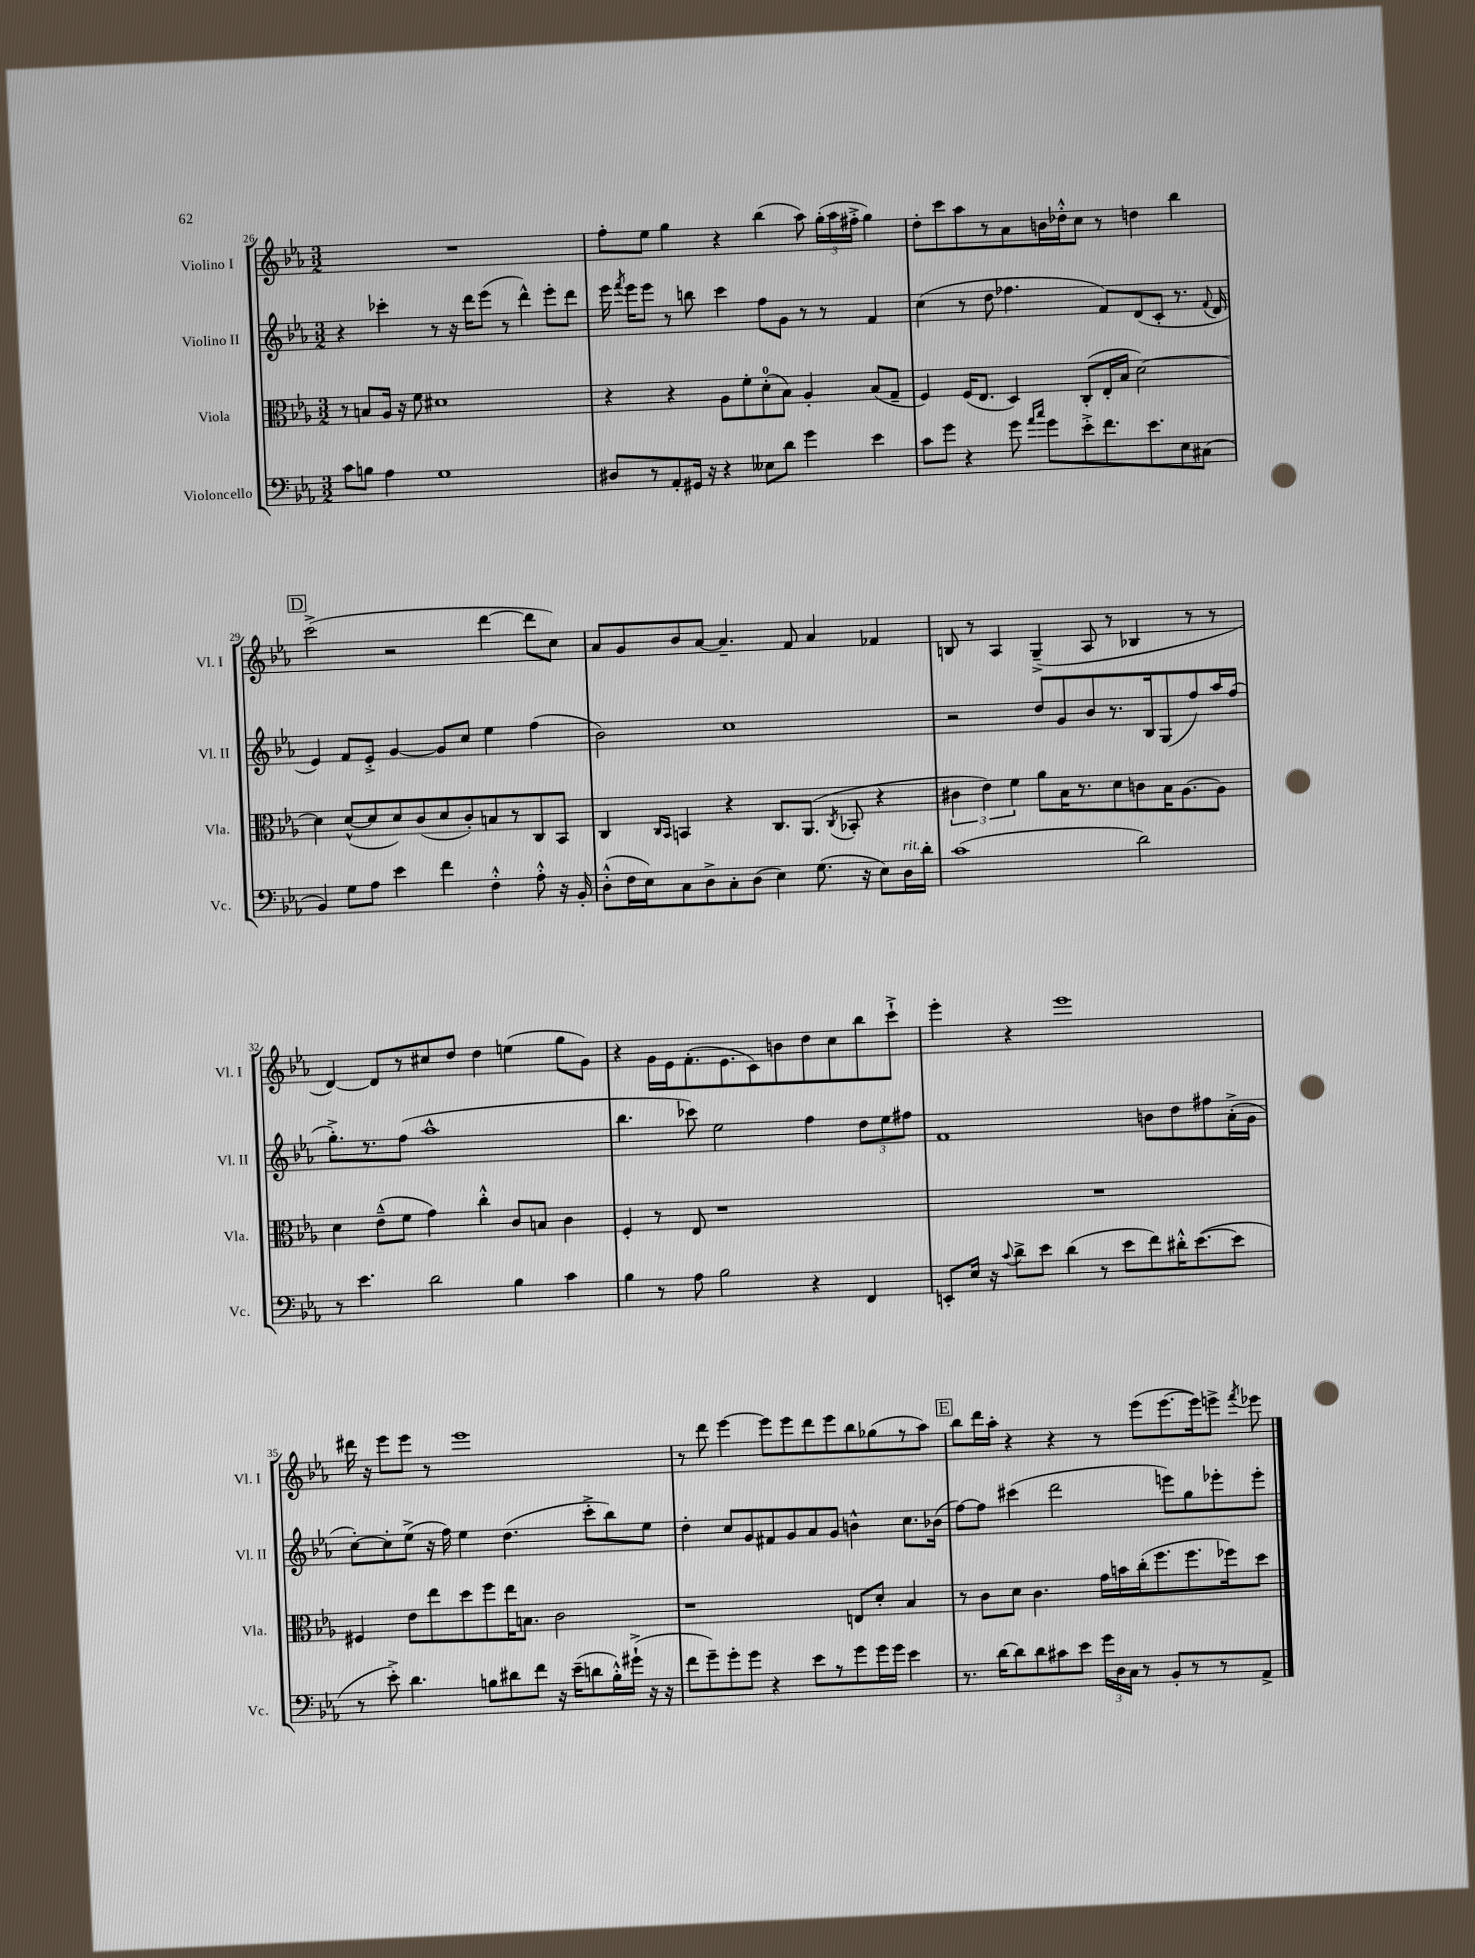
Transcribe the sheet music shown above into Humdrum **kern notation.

**kern	**kern	**kern	**kern
*staff4	*staff3	*staff2	*staff1
*clefF4	*clefC3	*clefG2	*clefG2
*k[b-e-a-]	*k[b-e-a-]	*k[b-e-a-]	*k[b-e-a-]
*M3/2	*M3/2	*M3/2	*M3/2
8c	8r	4r	1.r
8B	8B	.	.
4A-	16A-	4ccc-'	.
.	16r	.	.
.	8f	.	.
1G	1d#	8r	.
.	.	16r	.
.	.	16ddd	.
.	.	(8eee-	.
.	.	8r	.
.	.	4ddd^^)	.
.	.	8eee-'	.
.	.	8ddd	.
=	=	=	=
8D#	4r	16eee-	8ff'
.	.	8qfff	.
.	.	16eee-	.
8r	.	8eee-	8ee-
8AA-'	4r	8r	4gg
16GG#	.	8bb	.
16r	.	.	.
4r	8A-	4ccc	4r
.	8f'	.	.
8E--	(8d'	8ff	(4bb-
8d	8B-)	8g	.
4g	4A-'	8r	8aa-)
.	.	8r	(24gg'
.	.	.	24aa-
.	.	.	24ff#'^
4e-	(8B-	4f	4gg)
.	8G~	.	.
=	=	=	=
8c	4F)	(4cc	8dd'
8g	.	.	8ccc
4r	(16F	8r	8aa-
.	8.E-	.	.
.	.	8dd	8r
8g	4D)	4.ff-	8a-
16qqa-	.	.	.
16qqcc	.	.	.
8g	.	.	16b
.	.	.	16dd-'^^
8e-'^	(8C'	.	8cc
8.f	16E-'	8f)	8r
.	16B-	.	.
.	[2d)	(8d	4dd
8.e-	.	.	.
.	.	8c'	.
8E-	.	8.r	4bb-
(8C#	.	.	.
.	.	8qqf	.
.	.	16d	.
=	=	=	=
4BB-)	4d]	4e-)	(2ccc^
8G	([8d^^	8f	.
8A-	8d]	8e-'^	.
4e-	8d)	[4g	2r
.	(8c	.	.
4f	8d	8g]	.
.	8c')	8cc	.
4F'^^	8B	4ee-	[4ddd
.	8r	.	.
8A-'^^	8C	(4ff	8ddd]
16r	8BB-	.	8cc)
16BB-'	.	.	.
=	=	=	=
(8D'^^	4C	2b-)	8a-
16F	.	.	8g
16E-)	.	.	.
.	16qqC	.	.
.	16qqBB-	.	.
8C	4BB	.	8b-
8D^	.	.	[8a-
8C'	4r	1cc	4.a-~]
(8D	.	.	.
4E-)	8.C	.	.
.	.	.	8f
.	(8.AA-	.	.
(8.G	.	.	4a-
.	8qC	.	.
.	8BB-'	.	.
16r	.	.	.
8E-)	4r	.	4f-
16D	.	.	.
16d'	.	.	.
=	=	=	=
(1c	6c#	2r	8B
.	.	.	8r
.	6e-)	.	.
.	.	.	4A-
.	6f	.	.
.	8a-	8dd	(4G~^
.	16B-	8g	.
.	8.r	.	.
.	.	8b-	8A-
.	8d	8.r	8r
2d)	8c	.	4B-
.	.	16B-	.
.	16B-	(8G	.
.	[8.A-	.	.
.	.	8ff)	8r
.	8A-]	16aa-	8r
.	.	(16ff	.
=	=	=	=
8r	4d	8.gg'^)	[4d)
4.e-	.	.	.
.	.	8.r	.
.	(8e-~^^	.	8d]
.	8f	(8ff	8r
2d	4g)	1aa-^^	8cc#
.	.	.	8dd
.	4cc'^^	.	4dd
4B-	8c	.	(4ee
.	8B	.	.
4c	4c	.	8gg
.	.	.	8g)
=	=	=	=
4B-	4F'	4.bb-	4r
8r	8r	.	16g
.	.	.	16e-
8A-	8E-	8ccc-)	(8.f'
2B-	1r	2ee-	.
.	.	.	8.e-
.	.	.	8c)
.	.	.	8b
4r	.	4ff	8dd
.	.	.	8cc
4FF	.	12dd	8bb-
.	.	12ee-	.
.	.	.	8ccc`^
.	.	12ff#	.
=	=	=	=
8EE'	1.r	1f	4eee-'
16E-	.	.	.
16r	.	.	.
8qqc	.	.	.
8d^	.	.	4r
8e-	.	.	.
(4d	.	.	1eee-
8r	.	.	.
8e-	.	.	.
8f)	.	8b	.
16d#'^^	.	8dd	.
([8.e-	.	.	.
.	.	8ff#	.
8e-]	.	(16a-'^	.
.	.	16g	.
=	=	=	=
8r	4F#	[8cc')	16ddd#
.	.	.	16r
8e-'^)	.	8cc']	8eee-
4.d	8e-	(8ee-^	8eee-
.	8ee-	16r	8r
.	.	16ff)	.
.	8dd	4ee-	1eee-
8B	8ff	.	.
8d#	16ee-	(4.dd	.
.	8.B	.	.
8f	.	.	.
16r	2c	.	.
(16e-~	.	.	.
8d	.	8ccc'^	.
16B'^^)	.	8bb-)	.
(16g#`^	.	.	.
16r	.	8ee-	.
16r	.	.	.
=	=	=	=
8f	1r	4dd'	8r
8g~)	.	.	8ddd
8g'	.	8cc	[4eee-
8g	.	8g	.
4r	.	8f#	8eee-]
.	.	8g	8eee-
8e-	.	8a-	8ddd
8r	.	8g	8eee-
8g	8E	4b^^	8bb-
16g	8d'	.	(8gg-
16g	.	.	.
4e-	4B-	8.cc	8r
.	.	.	8aa-)
.	.	(16b-	.
=	=	=	=
8.r	8r	[8ff)	8bb-
.	8c	8ff]	16ddd
[16d	.	.	16aa-'
8d]	8d	(4ccc#	4r
8d	4.c	.	.
8c#	.	2ddd	4r
8e-	.	.	.
24g	16g	.	8r
24D	.	.	.
.	16b	.	.
24C	.	.	.
8r	(16cc'	.	(8eee-
.	8.ff	.	.
8BB-'	.	8eee)	[8.eee-
8r	8.ff	8gg	.
.	.	.	16eee-])
8r	.	8eee-'	8eee^
.	16ff-)	.	.
.	.	.	8qfff
8AA-^	8dd	8eee-'	8eee-
==	==	==	==
*-	*-	*-	*-
